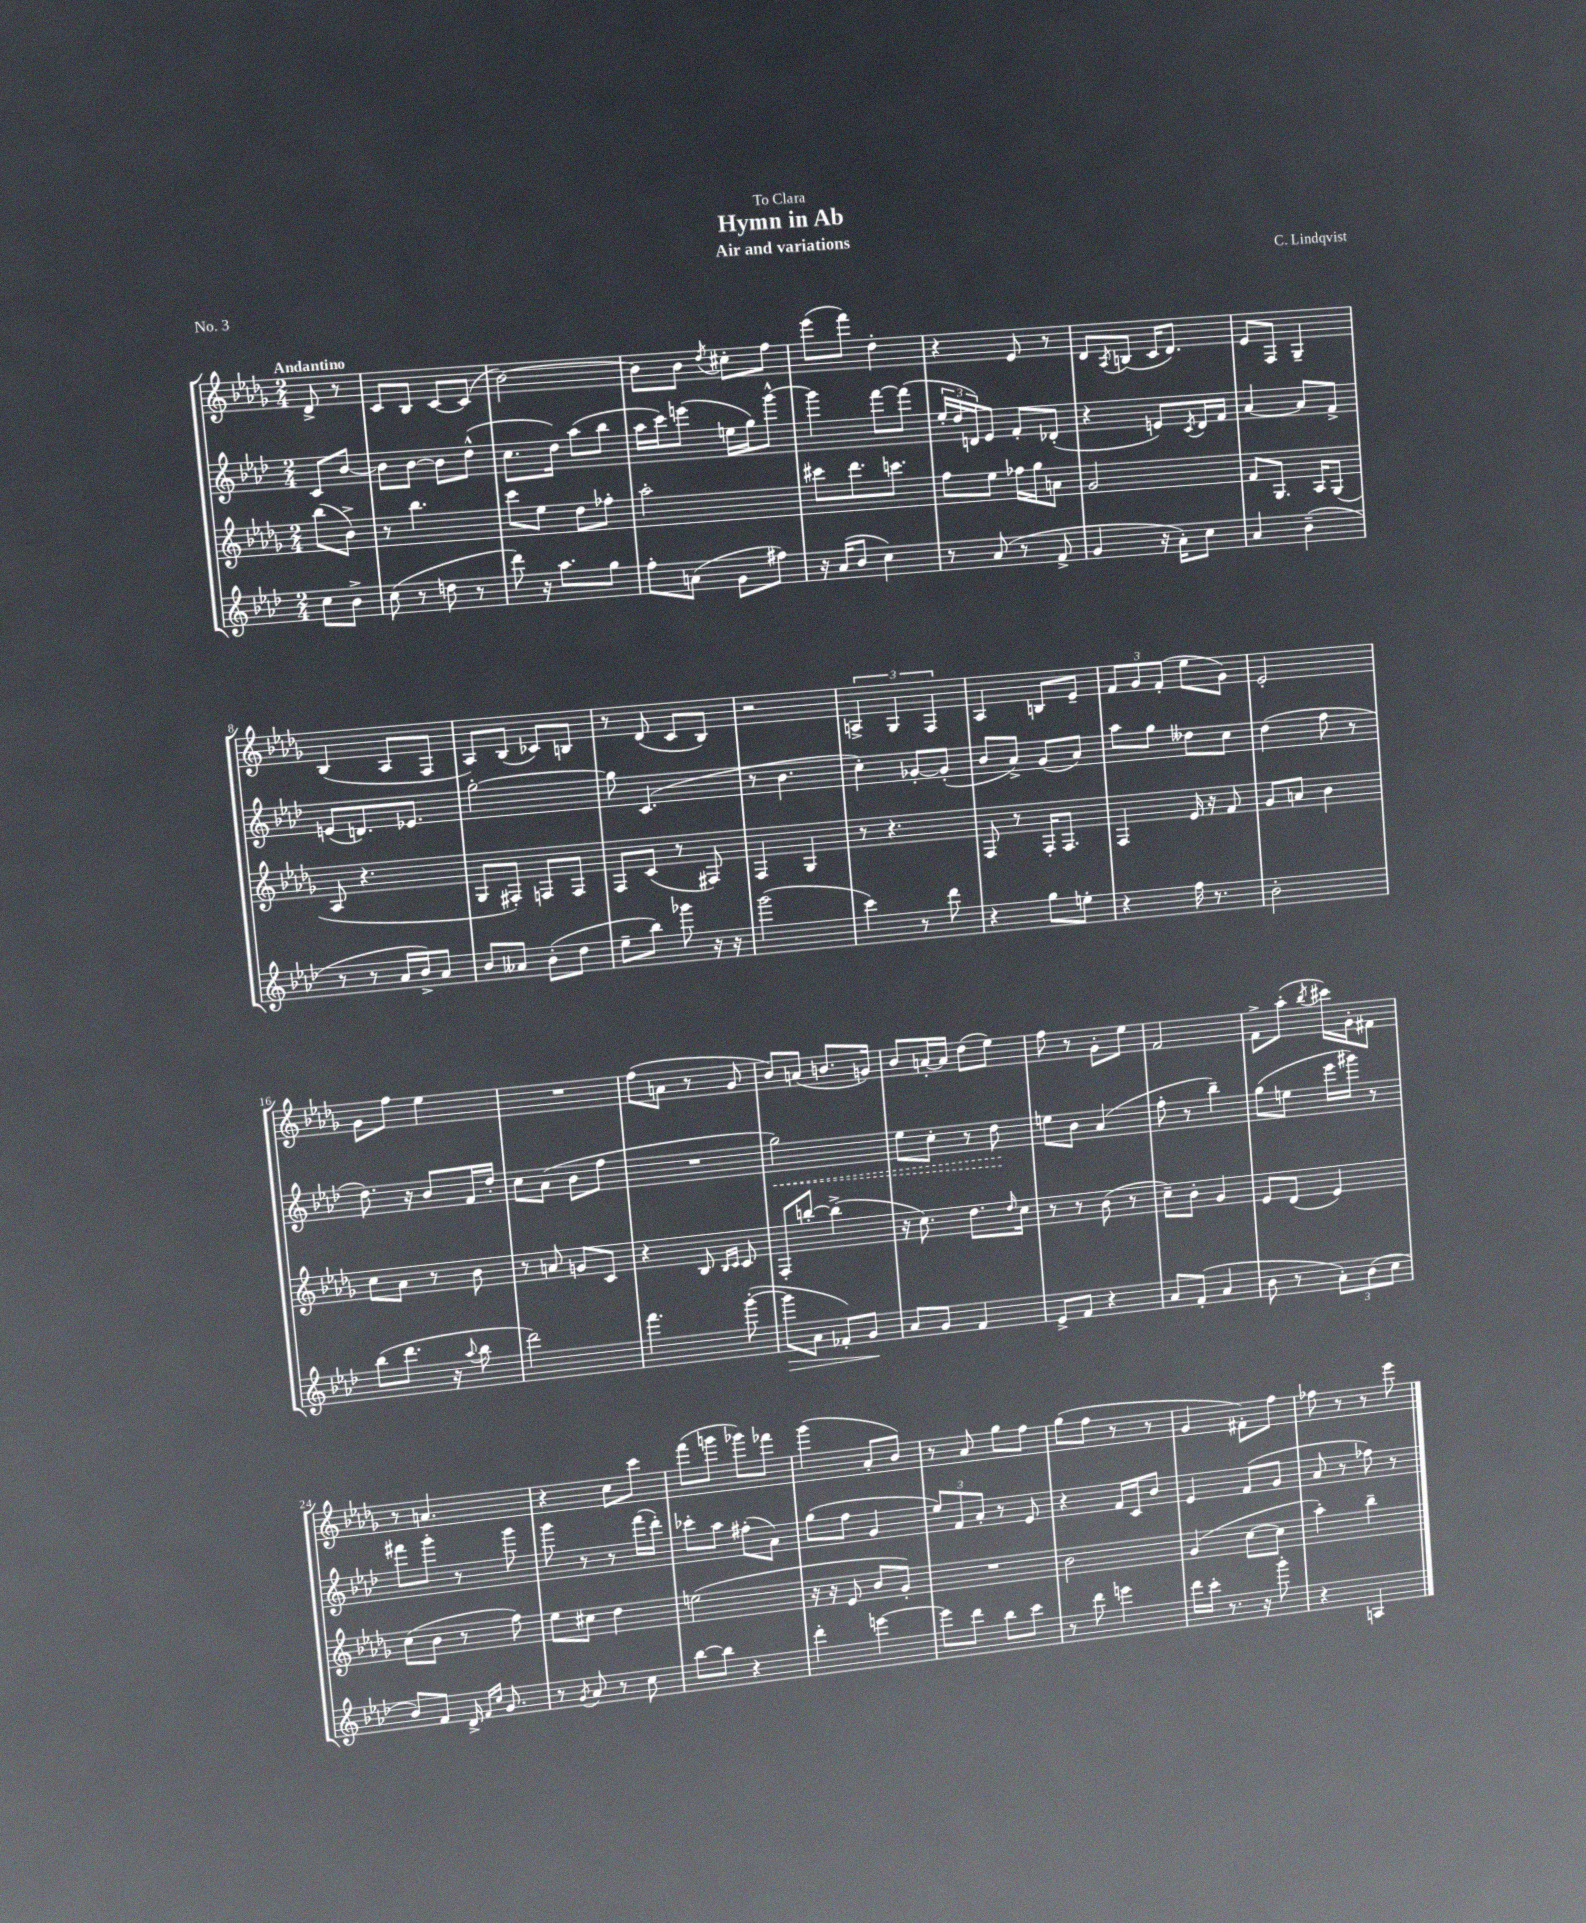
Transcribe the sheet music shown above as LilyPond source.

\header { title = "Hymn in Ab" composer = "C. Lindqvist" subtitle = "Air and variations" dedication = "To Clara" piece = "No. 3" }
<<
\new StaffGroup <<
\new Staff = "s0" {
    \clef treble \key des \major \numericTimeSignature \time 2/4 \partial 4 \tempo "Andantino"
    des'8-> r8 |
    c'8 bes8 c'8~ c'8( |
    bes'2~) |
    bes'8 bes'8 \acciaccatura { des''8 } cis''8-. f''8 |
    ees'''8( f'''8) des''4-. |
    r4 ees'8 r8 |
    des'8 \acciaccatura { aes8 } b8( c'16 des'8.) |
    ees'8 f8 ges4-- |
    bes4( aes8 f8 |
    aes8) bes8( ces'8) b8 |
    r8 des'8( c'8 bes8) |
    r2 |
    \tuplet 3/2 { a4-> ges4 f4 } |
    aes4 b8 ees'8-- |
    \tuplet 3/2 { f'8 ges'8 f'8-.( } ees''8 ges'8) |
    ees'2-. |
    ges'8 f''8 ees''4 |
    R2 |
    f''8( a'8 r8 ges'8 |
    bes'8) a'8( b'8. g'16) |
    bes'8 a'16~-. a'16 des''8( ees''8) |
    f''8 r8 ges'8-. ees''8 |
    f'2 |
    f'8-> aes''8-.( \acciaccatura { bes''8 } cis'''16) ges'16-. fis'8 |
    r8 a'4. |
    r4 c''8 c'''8 |
    f'''8( g'''8 ges'''8) fes'''8 |
    ges'''4( aes'8-. bes'8) |
    r8 aes'8 ges''8 f''8 |
    ges''8( f''8 r8 r8 |
    ges'4 fis'8-.) f''8 |
    fes''8 r8 r8 ees'''8 \bar "|." |
}
\new Staff = "s1" {
    \clef treble \key aes \major \numericTimeSignature \time 2/4 \partial 4
    c'8 bes'8~ |
    bes'8 bes'8~ bes'8 des''8-^( |
    c''8. des''16) aes''8( bes''8 |
    aes''16 c'''16) e'''8( e''16 g''16) g'''8~-^ |
    g'''4 f'''8~ f'''8( |
    \tuplet 3/2 { ees''16-. des''16 d'16) } ees'8 f'8-. des'8-.( |
    r4 e'8) \acciaccatura { c'8 } des'16 f'16 |
    aes'4~ aes'8 f'8-> |
    e'8( d'8.) ees'8. |
    g''2~-. |
    g''8 c'4.( |
    r8 bes'4. |
    c''4-.) ges'8~-. ges'8-.( |
    bes'8 aes'8->) g'8( aes'8) |
    aes''8 g''8 deses''8 c''8 |
    des''4( f''8 r8 |
    des''8.) r16 bes'8 f'16 des''16-. |
    c''8 aes'8( bes'8 f''8 |
    R2 |
    \once \override Hairpin.style = #'dashed-line g''2\<) |
    ees''8 c''8-. r8 des''8\! |
    e''8 bes'8 aes'4( |
    f''8-. r8 bes''4--) |
    g''8( e''8 ees'''16 gis'''16) r8 |
    fis'''8 g'''8-. r8 g'''8 |
    g'''8 r8 r8 f'''16( des'''16-.) |
    ces'''8-. aes''8 fis''8-.( aes'8) |
    g''8( f''8 g'4 |
    \tuplet 3/2 { ees''8) f'8 aes'8-. } r8 ees'8 |
    r4 f'16 c'16 bes'8 |
    ees'4 f'8( g'8 |
    aes'8 r8 fes''8) r8 \bar "|." |
}
\new Staff = "s2" {
    \clef treble \key des \major \numericTimeSignature \time 2/4 \partial 4
    bes''8( bes'8->) |
    r8 bes''4. |
    c'''8 ees''8 des''8 fes''8-. |
    aes''2-. |
    cis'''8 des'''8. c'''8. |
    f''8 ees''8 fes''16 ges''16 a'8 |
    ges'2 |
    f'8 ges8. aes16 ges8( |
    aes8 r4. |
    ges8 fis8-.) f8 f8 |
    f8 c'8( r8 fis8) |
    f4 ges4 |
    r8 r4. |
    f8 r8 f16-. f8. |
    f4 ees'16 r16 f'8 |
    ges'8 a'8 bes'4 |
    c''8 aes'8 r8 bes'8 |
    r8 a'8 g'8 c'8 |
    r4 bes8 \grace { bes16 c'16 } c'8 |
    f8-. b''8~-. b''4->( |
    r16 c''8.) des''8. \grace { des''16 } c''16 |
    r8 r8 bes'8( r8 |
    c''8--) bes'8-. ges'4 |
    ees'8 des'8( ees'4) |
    c''8( bes'8 r8 f''8) |
    ees''8 cis''8 des''4 |
    e''2( |
    r16 r16 ees'8 bes'8 ges'8-.) |
    R2 |
    bes'2 |
    ges'4( c''8~ c''8 |
    aes''4-.) bes''4-- \bar "|." |
}
\new Staff = "s3" {
    \clef treble \key aes \major \numericTimeSignature \time 2/4 \partial 4
    c''8 bes'8-> |
    c''8( r8 d''8 r8 |
    des'''8) r16 aes''8. g''8 |
    f''8-. a'8( g'8 fis''8) |
    r16 aes'16( bes'8 c''4) |
    r8 aes'8( r8 f'8-> |
    g'4 r16 aes'16-.) c''8 |
    aes'4 bes'4--( |
    r8 r8 aes'16 bes'16->) aes'8 |
    bes'8 aeses'8 bes'8-.( des''8 |
    ees''8-- bes''8) ges'''8 r16 r16 |
    g'''2( |
    c'''4) r8 des'''8 |
    r4 g''8 e''8-. |
    r4 f''16 r8. |
    bes'2-. |
    bes''8( des'''8. r16 \appoggiatura { aes''8 } bes''8 |
    des'''2) |
    f'''4. g'''8~-.( |
    g'''8\> aes'8 fes'8-.) g'8\! |
    aes'8 g'8 f'4 |
    ees'8-> f'8 r4 |
    aes'8 f'8-.( aes'4 |
    bes'8 r8 \tuplet 3/2 { aes'8-.) bes'8( c''8 } |
    bes'8) f'8 des'16-> \grace { f'16 c''16 } g'8. |
    r8 \acciaccatura { g'8 } aes'8 r8 c''8 |
    bes''8~ bes''8 r4 |
    des'''4-. e'''4~ |
    e'''8 des'''8 bes''8 c'''8 |
    r8 des'''8 e'''4 |
    des'''16 c'''16-. r8. r16 g'''8-. |
    r4 a4 \bar "|." |
}
>>
>>
